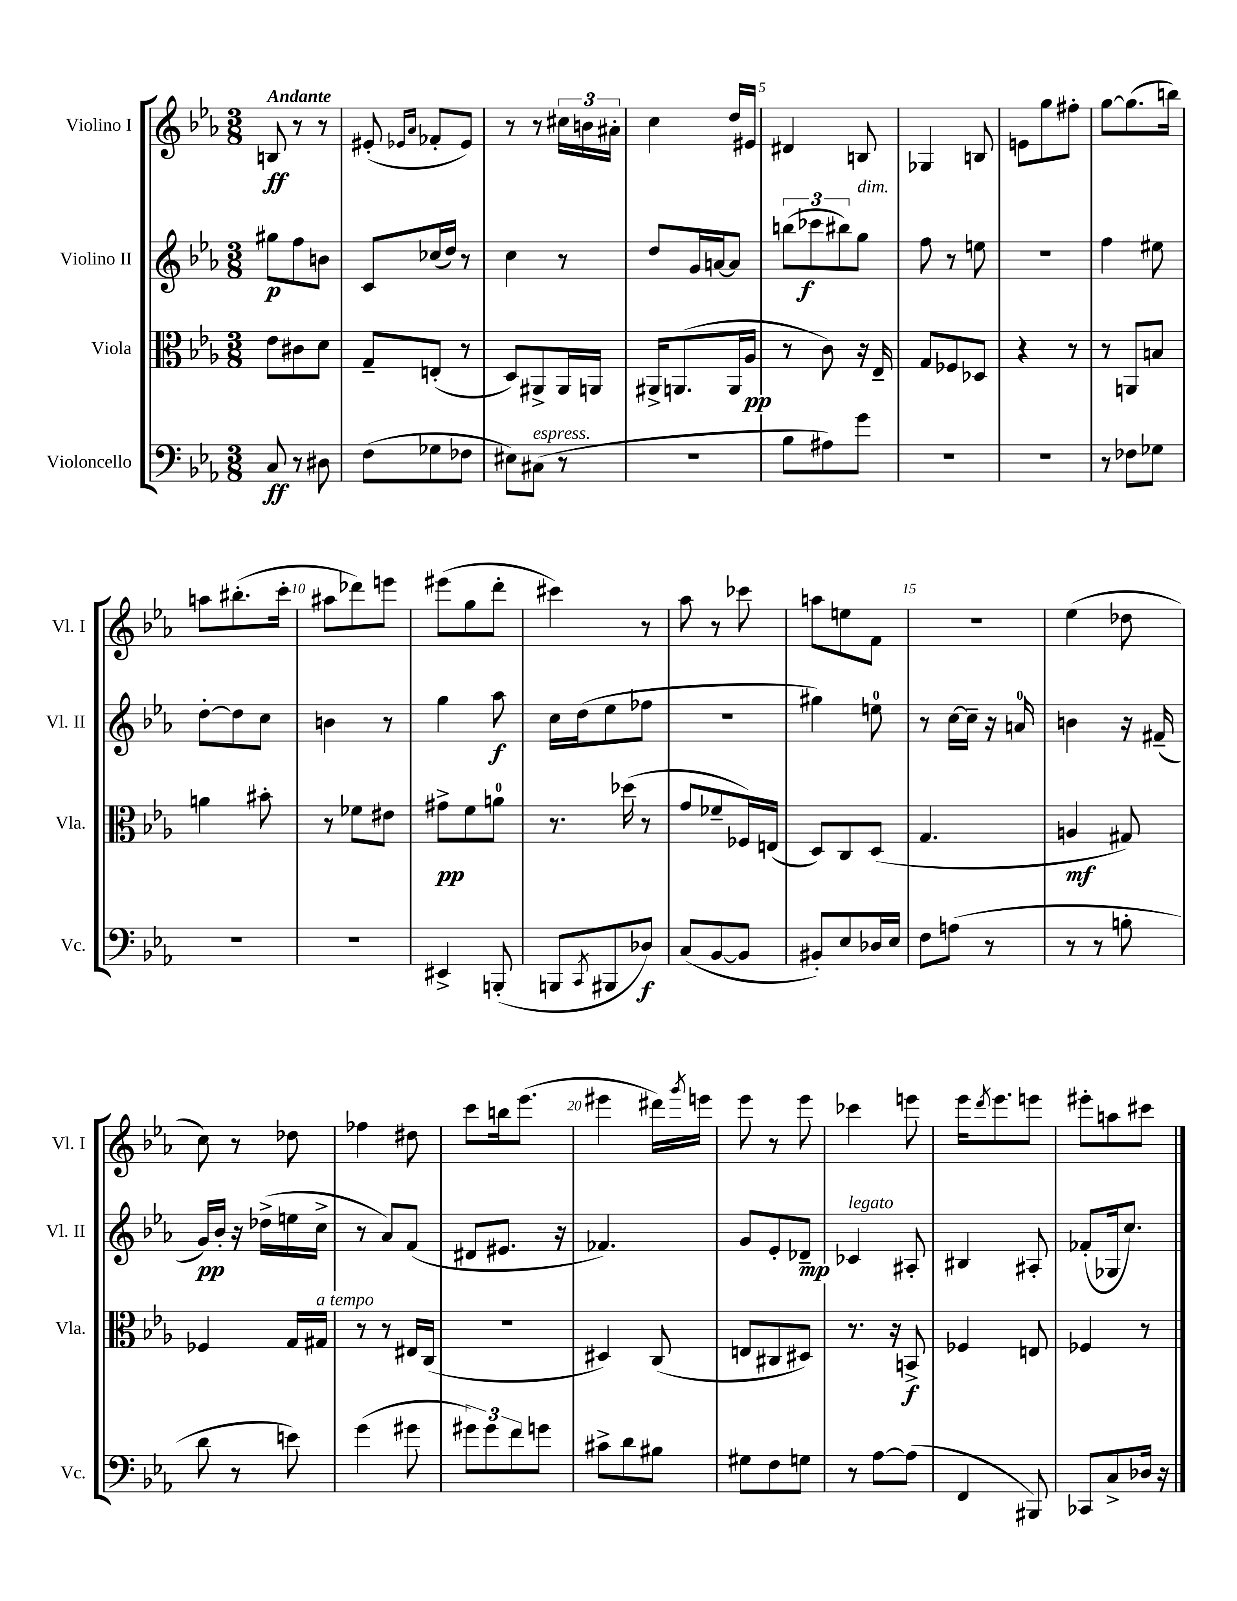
<<
\new StaffGroup <<
\new Staff = "s0" \with { instrumentName = "Violino I" shortInstrumentName = "Vl. I" } {
    \clef treble \key ees \major \numericTimeSignature \time 3/8 \tempo "Andante"
    b8\ff r8 r8 |
    eis'8-.( \grace { ees'16 aes'16 } fes'8-. ees'8) |
    r8 r8 \tuplet 3/2 { cis''16 b'16 ais'16-. } |
    c''4 d''16 eis'16 |
    dis'4 b8 |
    ges4 b8 |
    e'8 g''8 fis''8-. |
    g''8~ g''8.( b''16) |
    a''8 bis''8.-.( c'''16-. |
    ais''8 des'''8) e'''8 |
    eis'''8( g''8 d'''8-. |
    cis'''4) r8 |
    aes''8 r8 ces'''8 |
    a''8 e''8 f'8 |
    R4. |
    ees''4( des''8 |
    c''8) r8 des''8 |
    fes''4 dis''8 |
    c'''8 b''16 ees'''8.( |
    eis'''4 dis'''16) \acciaccatura { g'''8 } e'''16 |
    ees'''8 r8 ees'''8 |
    ces'''4 e'''8 |
    ees'''16 \acciaccatura { d'''8 } ees'''8. e'''8 |
    eis'''8-. a''8 cis'''8 \bar "|." |
}
\new Staff = "s1" \with { instrumentName = "Violino II" shortInstrumentName = "Vl. II" } {
    \clef treble \key ees \major \numericTimeSignature \time 3/8
    gis''8\p f''8 b'8 |
    c'8 ces''16( d''16) r8 |
    c''4 r8 |
    d''8 g'16 a'16~ a'8 |
    \tuplet 3/2 { b''8( ces'''8\f bis''8) } g''8^\markup { \italic "dim." } |
    f''8 r8 e''8 |
    R4. |
    f''4 eis''8 |
    d''8~-. d''8 c''8 |
    b'4 r8 |
    g''4 aes''8\f |
    c''16 d''16( ees''8 fes''8 |
    R4. |
    gis''4) e''8-0 |
    r8 c''16~ c''16-- r16 a'16-0 |
    b'4 r16 fis'16--( |
    g'16\pp) bes'16-. r16 des''16->( e''16 c''16-> |
    r8 aes'8) f'8( |
    dis'8 eis'8. r16 |
    fes'4.) |
    g'8 ees'8-. des'8--\mp |
    ces'4^\markup { \italic "legato" } ais8-. |
    bis4 ais8-. |
    fes'8-.( ges16 c''8.) \bar "|." |
}
\new Staff = "s2" \with { instrumentName = "Viola" shortInstrumentName = "Vla." } {
    \clef alto \key ees \major \numericTimeSignature \time 3/8
    ees'8 cis'8 d'8 |
    g8-- e8-.( r8 |
    d8) ais,8-> ais,16 a,16 |
    ais,16-> a,8.( a,16 aes16\pp |
    r8 c'8) r16 ees16-- |
    g8 fes8 des8 |
    r4 r8 |
    r8 a,8 b8 |
    a'4 bis'8-. |
    r8 fes'8 eis'8 |
    gis'8->\pp f'8 a'8-0 |
    r8. des''16( r8 |
    g'8 fes'8-- fes16) e16( |
    d8) c8 d8( |
    g4. |
    a4\mf gis8) |
    fes4 g16 gis16^\markup { \italic "a tempo" } |
    r8 r8 eis16 c16( |
    R4. |
    dis4) c8( |
    e8 cis8 dis8) |
    r8. r16 b,8->\f |
    fes4 e8 |
    fes4 r8 \bar "|." |
}
\new Staff = "s3" \with { instrumentName = "Violoncello" shortInstrumentName = "Vc." } {
    \clef bass \key ees \major \numericTimeSignature \time 3/8
    c8\ff r8 dis8 |
    f8( ges8 fes8 |
    eis8) cis8^\markup { \italic "espress." }( r8 |
    r4. |
    bes8 ais8) g'8 |
    R4. |
    R4. |
    r8 fes8 ges8 |
    R4. |
    R4. |
    eis,4-> b,,8-.( |
    b,,8 \acciaccatura { c,8 } bis,,8 des8\f) |
    c8( bes,8~ bes,8 |
    bis,8-.) ees8 des16 ees16 |
    f8 a8( r8 |
    r8 r8 b8-. |
    d'8 r8 e'8) |
    g'4( gis'8 |
    \tuplet 3/2 { gis'8) gis'8 f'8 } g'8 |
    cis'8-> d'8 bis8 |
    gis8 f8 g8 |
    r8 aes8~ aes8( |
    f,4 bis,,8) |
    ces,8 c8-> des16 r16 \bar "|." |
}
>>
>>
\layout { \context { \Score \override BarNumber.break-visibility = ##(#f #t #t) barNumberVisibility = #(every-nth-bar-number-visible 5) } }
